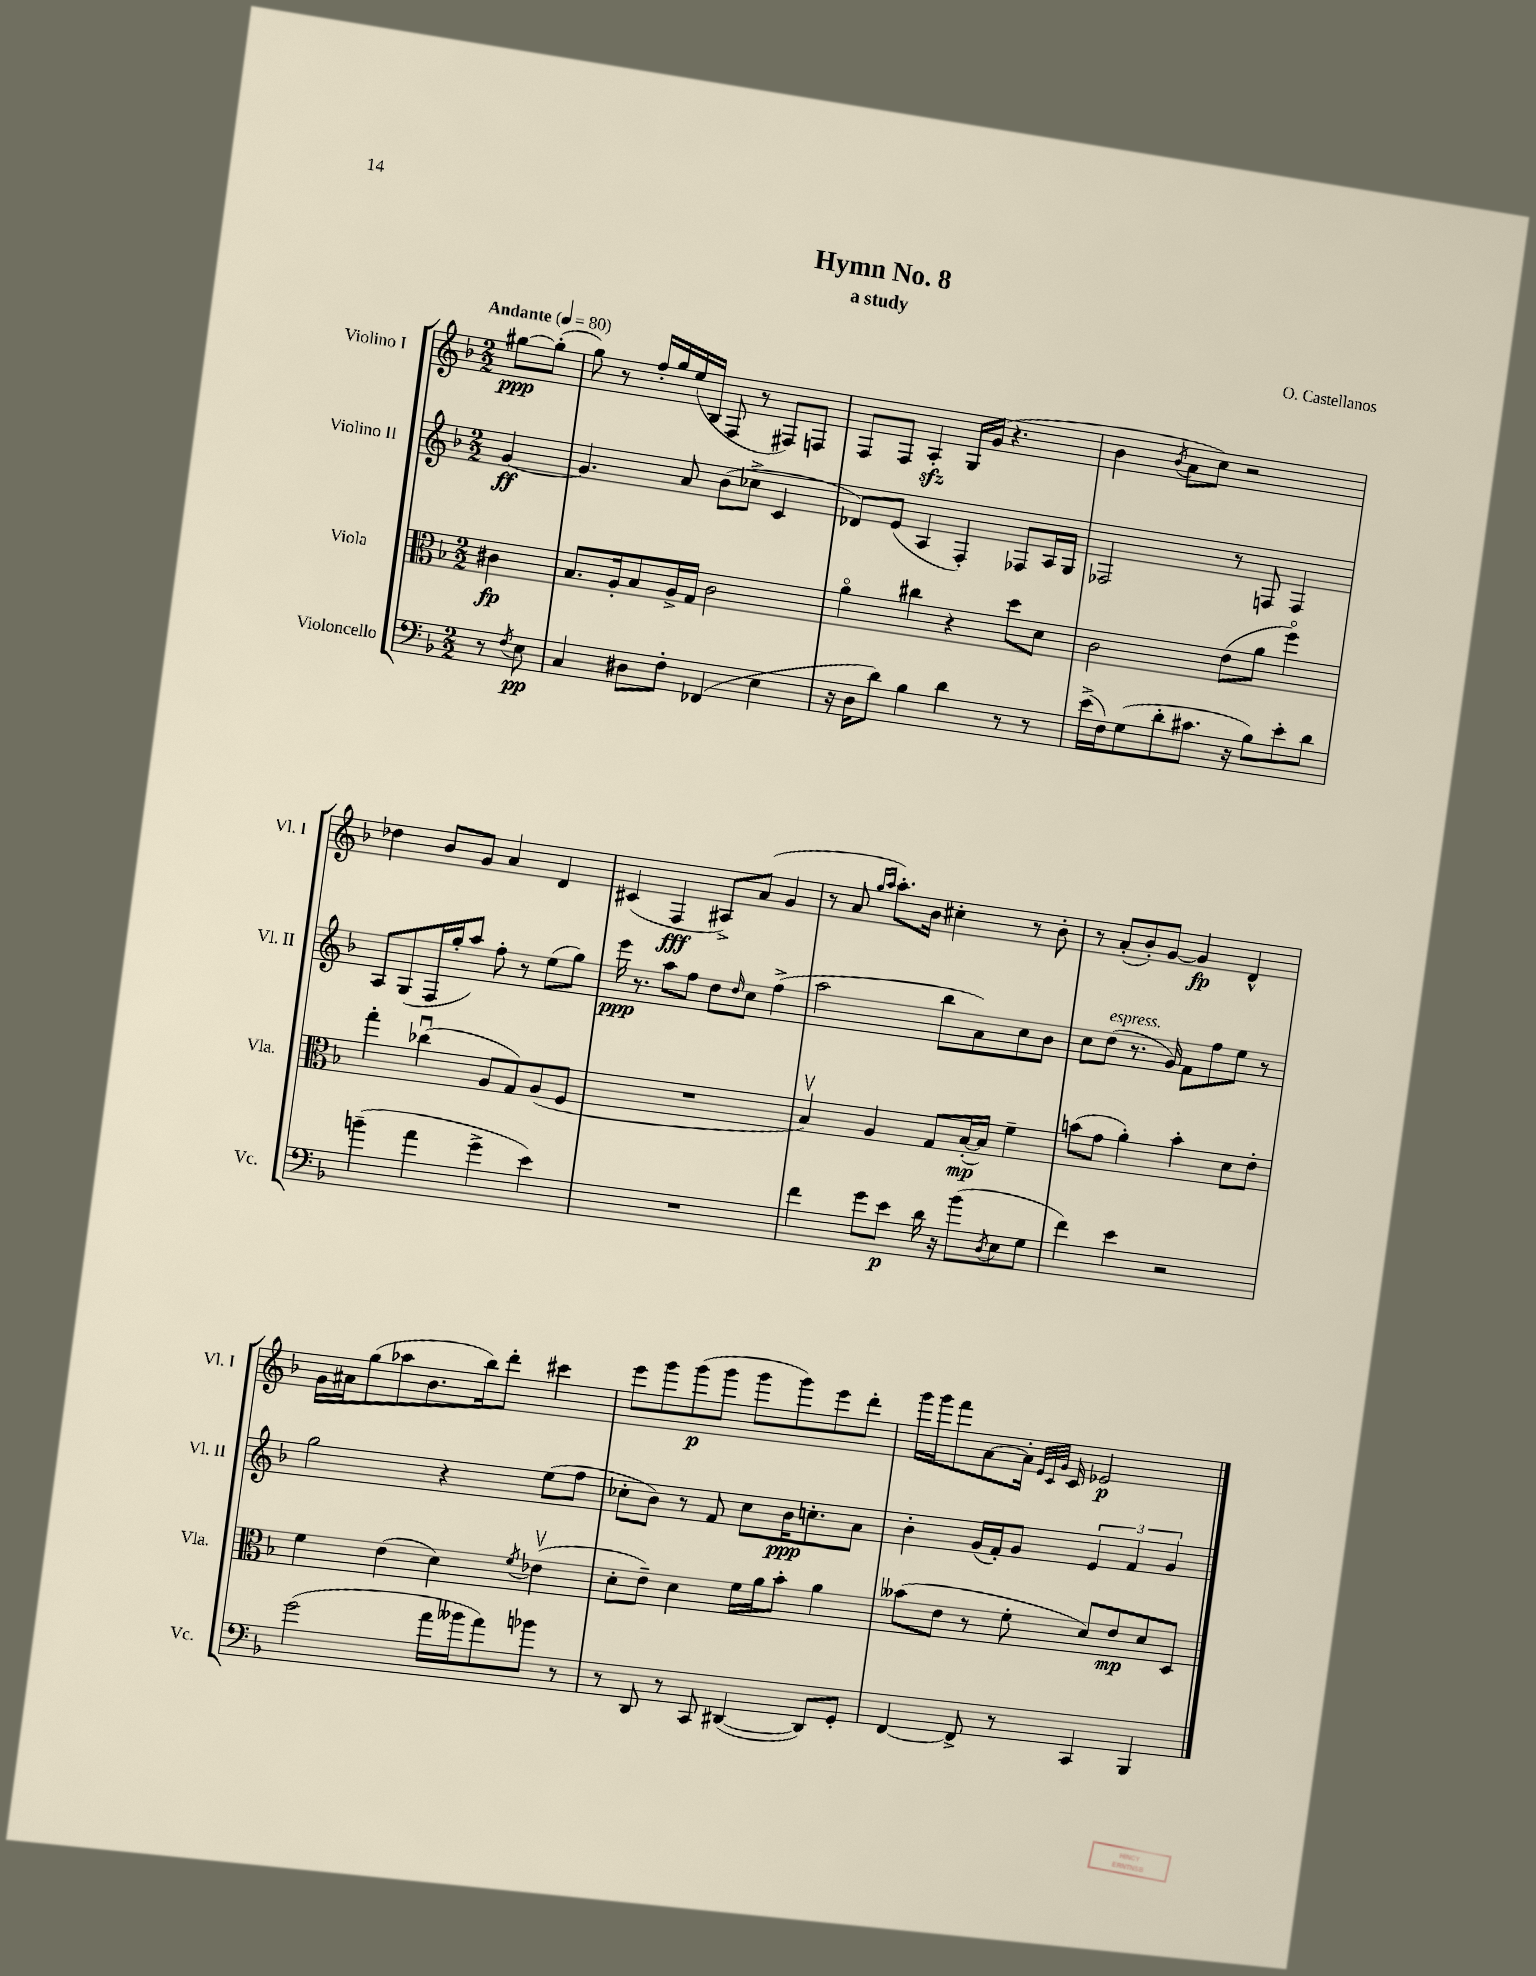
\header { title = "Hymn No. 8" composer = "O. Castellanos" subtitle = "a study" }
<<
\new StaffGroup <<
\new Staff = "s0" \with { instrumentName = "Violino I" shortInstrumentName = "Vl. I" } {
    \clef treble \key f \major \numericTimeSignature \time 2/2 \partial 4 \tempo "Andante" 4 = 80
    gis''8~\ppp gis''8-.( |
    g''8) r8 f''16-. g''16 e''16( bes16 f8 r8 fis8) f8 |
    f8 f8 a4-.\sfz g16 g'16( r4. |
    bes'4 \acciaccatura { bes'8 } a'8 c''8) r2 |
    des''4 bes'8 g'8 a'4 d'4 |
    cis'4( f4\fff ais8->) a'8( g'4 |
    r8 a'8 \grace { g''16 a''16 } a''8.-.) bes'16 cis''4-. r8 bes'8-. |
    r8 a'8-.( bes'8-.) g'8~ g'4\fp d'4-^ |
    g'16 ais'16 g''8( aes''8 bes'8. bes''16) d'''8-. cis'''4 |
    e'''8 g'''8 g'''8\p( g'''8 g'''8 g'''8) e'''8 d'''8-. |
    g'''16 g'''16 f'''8 a'8~ a'16-. \grace { e'32 c'32 g'32 } c'16 ees'2\p \bar "|." |
}
\new Staff = "s1" \with { instrumentName = "Violino II" shortInstrumentName = "Vl. II" } {
    \clef treble \key f \major \numericTimeSignature \time 2/2 \partial 4
    g'4~\ff |
    g'4. a'8 bes'8( ces''8-> c'4 |
    des'8) e'8( a4 f4-.) fes8 a16 g16 |
    fes2 r8 f8 f4 |
    a8 g8( f16 g''16-. a''8) f''8-. r8 e''8( g''8) |
    e'''16\ppp r8. a''8 f''8 d''8 \grace { d''16 } c''8 f''4->( |
    a''2 bes''8 a'8) c''8 bes'8 |
    c''8 d''8^\markup { \italic "espress." }( r8. g'16) f'8 f''8 e''8 r8 |
    g''2 r4 e''8( f''8 |
    ces''8-. bes'8) r8 f'8 ces''8 bes'16\ppp c''8.-. a'8 |
    bes'4-. g'16( f'16-.) g'8 \tuplet 3/2 { e'4 f'4 g'4 } \bar "|." |
}
\new Staff = "s2" \with { instrumentName = "Viola" shortInstrumentName = "Vla." } {
    \clef alto \key f \major \numericTimeSignature \time 2/2 \partial 4
    cis'4\fp |
    bes8. a16-. bes8 a16-> g16 c'2 |
    a'4\flageolet cis''4 r4 d''8 d'8 |
    c'2 e'8( a'8 f''4\flageolet) |
    g''4-. ces''4\downbow( a8 g8) a8( f8 |
    R1 |
    bes4\upbow) a4 g8 bes16~-.\mp( bes16) f'4-- |
    b'8( g'8 a'4-.) b'4-. d'8 e'8-. |
    f'4 e'4( d'4) \acciaccatura { f'8 } ees'4\upbow( |
    d'8-. e'8--) d'4 f'16 a'16 bes'8-. a'4 |
    beses'8( e'8 r8 f'8-. d'8) e'8\mp d'8 d8 \bar "|." |
}
\new Staff = "s3" \with { instrumentName = "Violoncello" shortInstrumentName = "Vc." } {
    \clef bass \key f \major \numericTimeSignature \time 2/2 \partial 4
    r8 \acciaccatura { f8 } e8\pp |
    c4 dis8 f8-. fes,4( e4 |
    r16 d16 d'8) bes4 d'4 r8 r8 |
    e'16->( f16) g8( d'8-. cis'8. r16 bes8) e'8-. d'8 |
    b'4--( a'4 g'4-> e'4) |
    R1 |
    f'4 g'8 e'8\p d'16 r16 bes'8( \acciaccatura { d8 } e8 g8 |
    f'4) e'4 r2 |
    g'2( a'16 beses'16 a'8) bes'8 r8 |
    r8 d,8 r8 c,8 dis,4~( dis,8) g,8-. |
    f,4~ f,8-> r8 c,4 bes,,4 \bar "|." |
}
>>
>>
\layout { \context { \Score \remove "Bar_number_engraver" } }
